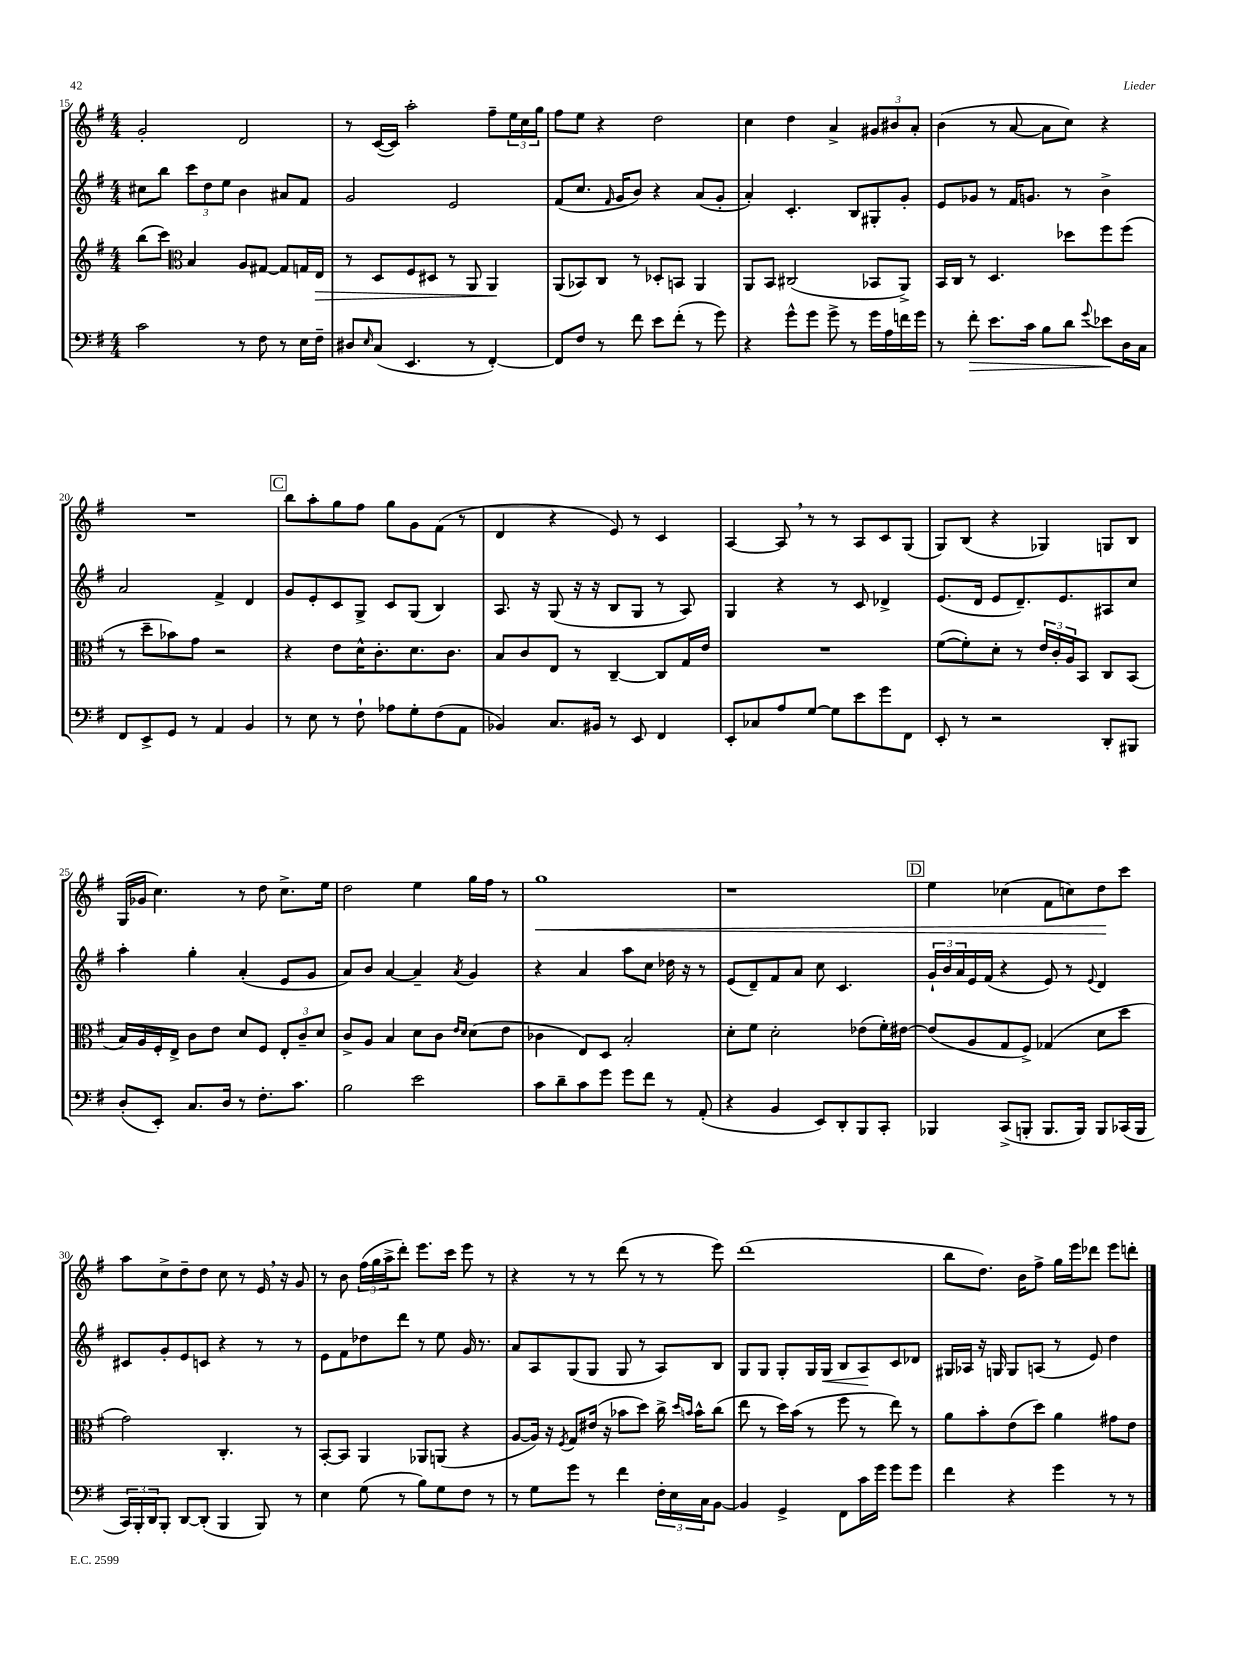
<<
\new StaffGroup <<
\new Staff = "s0" {
    \clef treble \key g \major \numericTimeSignature \time 4/4
    g'2-. d'2 |
    r8 c'16~( c'16) a''2-. fis''8-- \tuplet 3/2 { e''16 c''16 g''16 } |
    fis''8 e''8 r4 d''2 |
    c''4 d''4 a'4-> \tuplet 3/2 { gis'8 bis'8 a'8-. } |
    b'4( r8 a'8~ a'8 c''8) r4 |
    R1 |
    \mark \markup { \box "C" } b''8 a''8-. g''8 fis''8 g''8 g'8 fis'8( r8 |
    d'4 r4 e'8) r8 c'4 |
    a4~ a8 \breathe r8 r8 a8 c'8 g8( |
    g8) b8( r4 ges4) g8 b8 |
    g16( ges'16 c''4.) r8 d''8 c''8.-> e''16 |
    d''2 e''4 g''16 fis''16 r8 |
    g''1\< |
    r1 |
    \mark \markup { \box "D" } e''4 ces''4( fis'8 c''8) d''8\! c'''8 |
    a''8 c''8-> d''8-- d''8 c''8 r8 e'16 \breathe r16 g'8 |
    r8 b'8 \tuplet 3/2 { fis''16( g''16 a''16-> } d'''8-.) e'''8. c'''16 e'''8 r8 |
    r4 r8 r8 d'''8( r8 r8 e'''8) |
    d'''1( |
    b''8 d''8.) b'16 fis''8-> g''16 e'''16 des'''8 e'''8 d'''8-. \bar "|." |
}
\new Staff = "s1" {
    \clef treble \key g \major \numericTimeSignature \time 4/4
    cis''8 b''8 \tuplet 3/2 { c'''8 d''8 e''8 } b'4 ais'8 fis'8 |
    g'2 e'2 |
    fis'8( c''8. \grace { fis'16 } g'16 b'8) r4 a'8( g'8-. |
    a'4-.) c'4.-. b8 gis8-. g'8-. |
    e'8 ges'8 r8 fis'16 g'8. r8 b'4-> |
    a'2 fis'4-> d'4 |
    \mark \markup { \box "C" } g'8 e'8-. c'8 g8-> c'8 g8( b4) |
    a8. r16 g8( r16 r16 b8 g8 r8 a8) |
    g4 r4 r8 c'8 des'4-> |
    e'8.( d'16 e'8 d'8.--) e'8. ais8 c''8 |
    a''4-. g''4-. a'4-.( e'8 g'8 |
    a'8) b'8 a'4~ a'4-- \acciaccatura { a'8 } g'4 |
    r4 a'4 a''8 c''8 des''16 r16 r8 |
    e'8( d'8--) fis'8 a'8 c''8 c'4. |
    \mark \markup { \box "D" } \tuplet 3/2 { g'16-! b'16 a'16 } e'16 fis'16( r4 e'8) r8 \appoggiatura { e'8 } d'4 |
    cis'8 g'8-. e'8 c'8 r4 r8 r8 |
    e'8 fis'8 des''8 d'''8 r8 e''8 g'16 r8. |
    a'8 a8 g8( g8 g8 r8 a8) b8 |
    g8 g8 g8-. g16 g16\< b8 a8\! c'8 des'8 |
    gis16 aes16 r16 g16 g8 a8( r8 e'8) d''4 \bar "|." |
}
\new Staff = "s2" {
    \clef treble \key g \major \numericTimeSignature \time 4/4
    b''8( c'''8) \clef alto b4 a8 gis8~ gis8 g16 e16\> |
    r8 d8 fis8 dis8 r8 a,8 a,4\! |
    a,8( bes,8) c8 r8 des8-. b,8 a,4 |
    a,8 b,8 cis2( bes,8 a,8->) |
    b,16 c16 r8 d4. des''8 fis''8 fis''8( |
    r8 d''8-- bes'8) g'8 r2 |
    \mark \markup { \box "C" } r4 e'8 d'16-^ c'8.-. d'8. c'8. |
    b8 c'8 e8 r8 c4~-- c8 g16 e'16 |
    R1 |
    fis'8~( fis'8-.) d'8-. r8 \tuplet 3/2 { e'16 c'16-. a16 } b,8 c8 b,8( |
    b16) a16 fis16-. e16-> c'8 e'8 d'8 fis8 \tuplet 3/2 { e8-. c'8-- d'8 } |
    c'8-> a8 b4 d'8 c'8 \grace { e'16 d'16 } d'8( e'8 |
    ces'4 e8) d8 b2-. |
    d'8-. fis'8 d'2-. ees'8( fis'16-.) eis'16~ |
    \mark \markup { \box "D" } eis'8( a8 g8 fis8->) ges4( d'8 d''8 |
    g'2) c4.-. r8 |
    b,8~-. b,8 a,4 aes,8 a,8( r4 |
    a8~ a16) r16 \acciaccatura { fis8 } g8 eis'16( r16 bes'8 d''8) c''16-> \grace { d''16 b'16 } b'16-^ c''8( |
    e''8 r8 d''16) b'16( r8 fis''8 r8 e''8) r8 |
    a'8 b'8-. e'8( d''8) a'4 gis'8 e'8 \bar "|." |
}
\new Staff = "s3" {
    \clef bass \key g \major \numericTimeSignature \time 4/4
    c'2 r8 fis8 r8 e16 fis16-- |
    dis8 \grace { e16 } c8( e,4. r8 fis,4~-.) |
    fis,8 fis8 r8 fis'8 e'8 fis'8-.( r8 g'8) |
    r4 g'8-^ g'8 g'8-> r8 g'16 a16 f'16 g'16 |
    r8 fis'8-.\> e'8. c'16 b8 d'8 \appoggiatura { g'8 } ees'8\! d16 c16 |
    fis,8 e,8-> g,8 r8 a,4 b,4 |
    \mark \markup { \box "C" } r8 e8 r8 fis8-! aes8 g8-. fis8( a,8 |
    bes,4) c8. bis,16 r8 e,8 fis,4 |
    e,8-. ces8 a8 g8~ g8 e'8 g'8 fis,8 |
    e,8-. r8 r2 d,8-. bis,,8 |
    d8-.( e,8-.) c8. d16 r8 fis8.-. c'8. |
    b2 e'2 |
    c'8 d'8-- c'8 g'8 g'8 fis'8 r8 a,8-.( |
    r4 b,4 e,8) d,8-. b,,8 c,8-. |
    \mark \markup { \box "D" } bes,,4 c,8->( b,,8-. b,,8. b,,16) b,,8 ces,16( b,,16 |
    \tuplet 3/2 { c,16) b,,16-. d,16 } b,,8-. d,8~ d,8-.( b,,4 b,,8) r8 |
    e4 g8( r8 b8) g8 fis8 r8 |
    r8 g8 g'8 r8 fis'4 \tuplet 3/2 { fis16-. e16 c16 } b,8~ |
    b,4 g,4-> fis,8 c'16 g'16 g'8 g'8 |
    fis'4 r4 g'4 r8 r8 \bar "|." |
}
>>
>>
\layout { \context { \Score currentBarNumber = #15 } }
